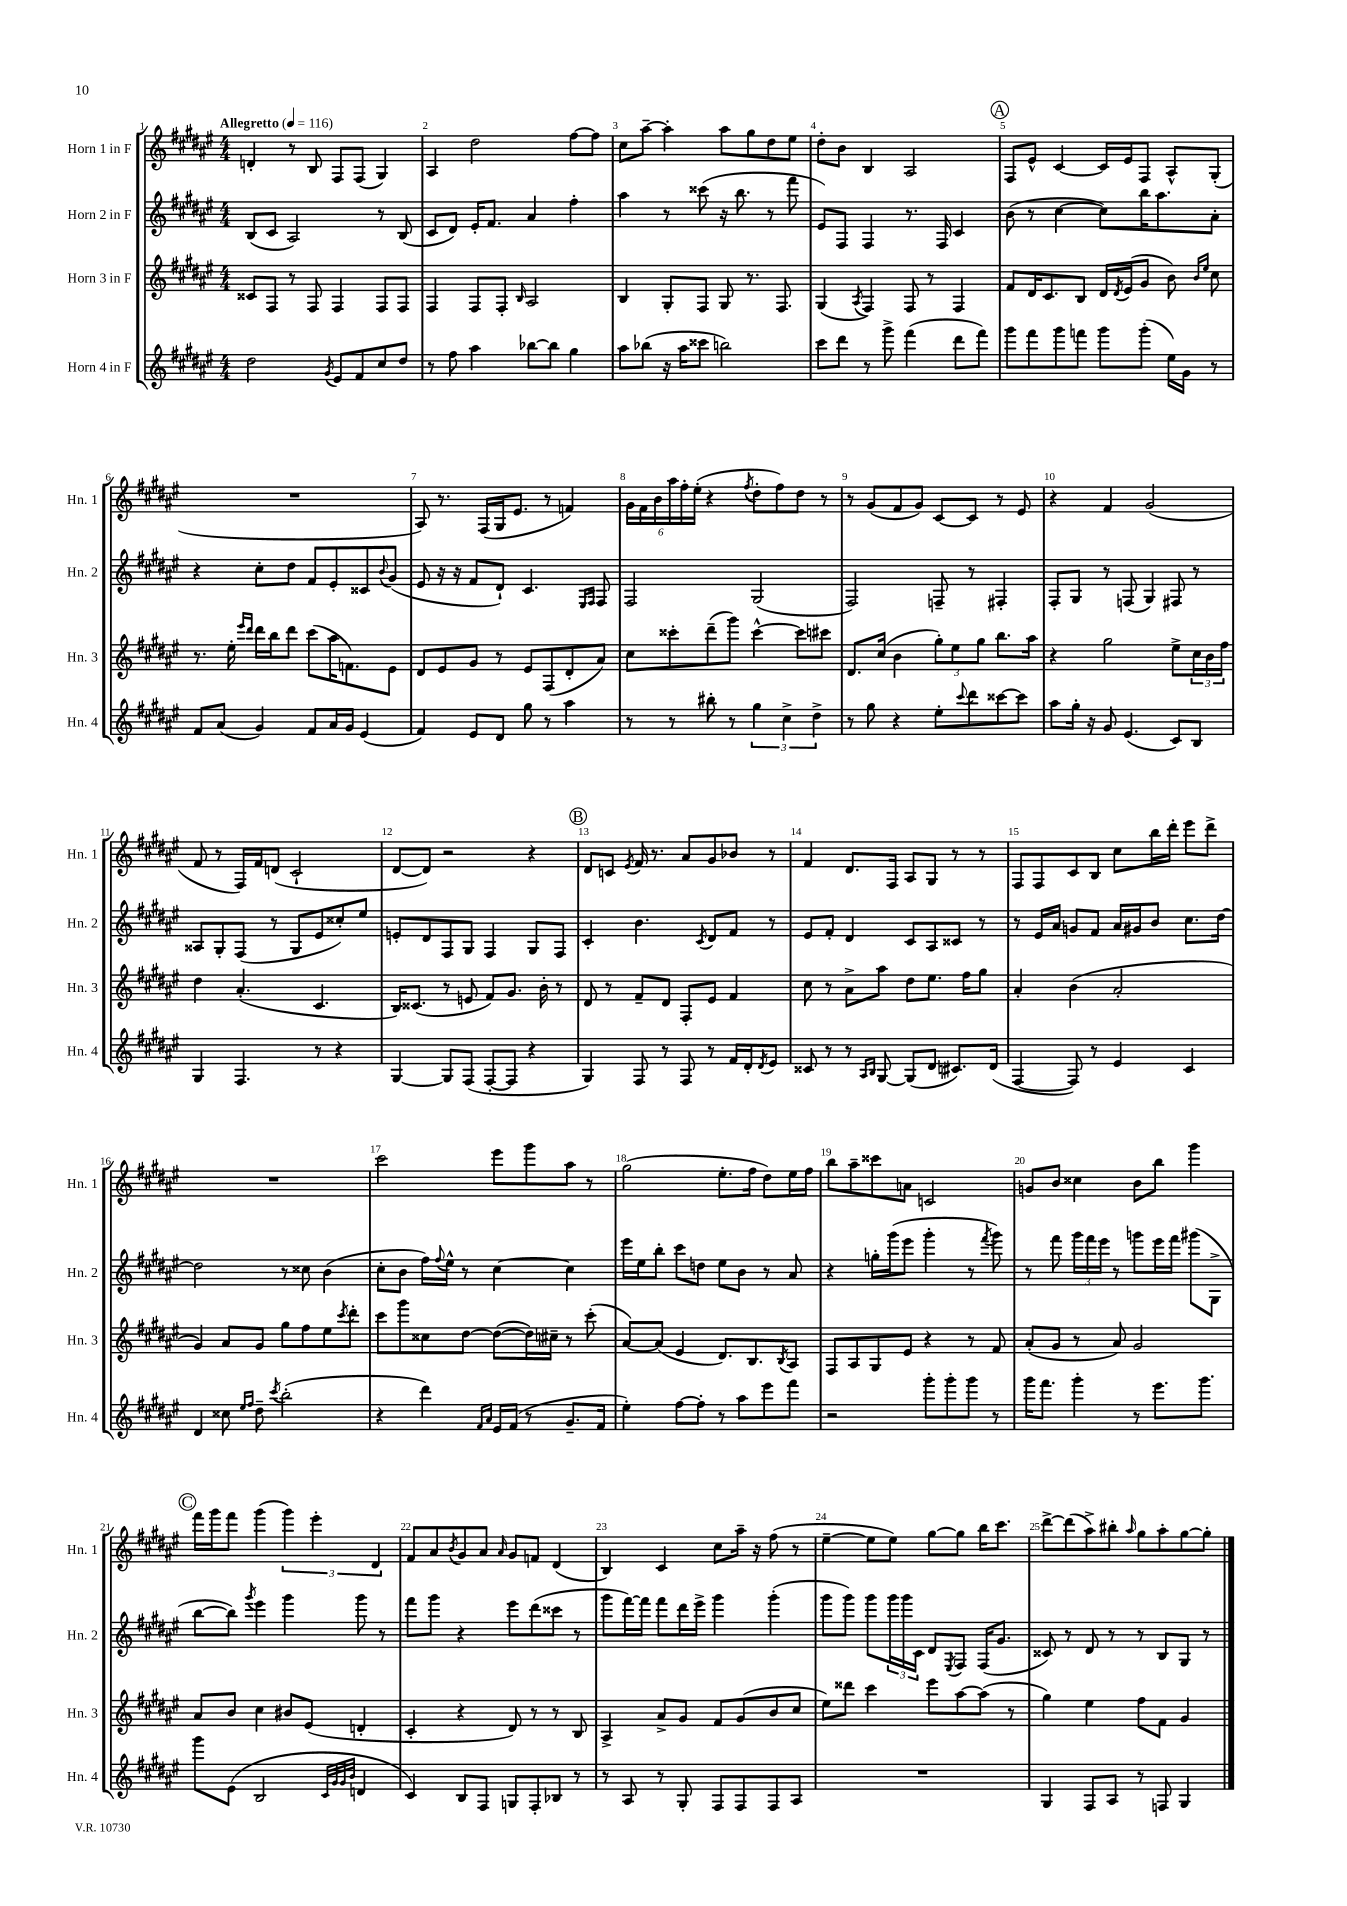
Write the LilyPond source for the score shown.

<<
\new StaffGroup <<
\new Staff = "s0" \with { instrumentName = "Horn 1 in F" shortInstrumentName = "Hn. 1" } {
    \clef treble \key fis \major \numericTimeSignature \time 4/4 \tempo "Allegretto" 4 = 116
    d'4-. r8 b8 fis8 fis8( gis4) |
    ais4 dis''2 fis''8~ fis''8 |
    cis''8 ais''8~-- ais''4-. ais''8 gis''8 dis''8 eis''8 |
    dis''8-. b'8 b4 ais2 |
    \mark \markup { \circle "A" } fis8 eis'8-^ cis'4~ cis'16 eis'16 fis8 ais8-^ gis8-.( |
    R1 |
    ais8) r8. fis16( gis16 eis'8. r8 f'4) |
    \tuplet 6/4 { gis'16 fis'16 b'16 ais''16 fis''16-. eis''16-.( } r4 \acciaccatura { fis''8 } dis''8-. fis''8) dis''8 r8 |
    r8 gis'8( fis'8 gis'8) cis'8~ cis'8 r8 eis'8 |
    r4 fis'4 gis'2( |
    fis'8 r8 fis16) fis'16 d'8( cis'2-! |
    dis'8~ dis'8) r2 r4 |
    \mark \markup { \circle "B" } dis'8 c'8 \acciaccatura { eis'8 } fis'16 r8. ais'8 gis'8 bes'8 r8 |
    fis'4 dis'8. fis16 ais8 gis8 r8 r8 |
    fis8 fis8 cis'8 b8 cis''8 b''16 dis'''16-. eis'''8 dis'''8-> |
    R1 |
    cis'''2 eis'''8 gis'''8 ais''8 r8 |
    gis''2( eis''8.-. fis''16 dis''8) eis''16 fis''16 |
    b''8 ais''8-- cisis'''8 a'8 c'2 |
    g'8 b'8 cisis''4 b'8 b''8 gis'''4 |
    \mark \markup { \circle "C" } fis'''16 gis'''16 fis'''8 gis'''4( \tuplet 3/2 { gis'''4) eis'''4-. dis'4 } |
    fis'8 ais'8 \acciaccatura { b'8 } gis'8 ais'8 \grace { ais'16 } gis'8 f'8 dis'4( |
    b4) cis'4 cis''8 ais''16-- r16 fis''8( r8 |
    eis''4~-- eis''8 eis''8) gis''8~ gis''8 b''16 cis'''8. |
    dis'''8~-> dis'''8( ais''8->) bis''8-. \grace { ais''16 } gis''8 ais''8-. gis''8~ gis''8-. \bar "|." |
}
\new Staff = "s1" \with { instrumentName = "Horn 2 in F" shortInstrumentName = "Hn. 2" } {
    \clef treble \key fis \major \numericTimeSignature \time 4/4
    b8( cis'8 ais2) r8 b8( |
    cis'8 dis'8) eis'16-. fis'8. ais'4 fis''4-. |
    ais''4 r8 cisis'''8( r16 b''8. r8 fis'''8 |
    eis'8) fis8 fis4 r8. fis16 cis'4 |
    \mark \markup { \circle "A" } b'8( r8 cis''4~ cis''8) b''16 ais''8. ais'8-. |
    r4 cis''8-. dis''8 fis'8 eis'8-. cisis'8 \appoggiatura { b'8 } gis'8( |
    eis'8 r16 r16 fis'8 dis'8-!) cis'4. \grace { eis16 fis16 } fis8 |
    fis2 gis2( |
    fis2) f8-- r8 fis4-. |
    fis8-. gis8 r8 f8( gis4) fis8 r8 |
    aisis8 gis8-. fis8( r8 gis8 eis'8 cisis''8-.) eis''8 |
    e'8-. dis'8 fis8 gis8 fis4 gis8 fis8 |
    \mark \markup { \circle "B" } cis'4-. b'4. \acciaccatura { cis'8 } dis'8 fis'8 r8 |
    eis'8 fis'8-. dis'4 cis'8 ais8 cisis'8 r8 |
    r8 eis'16 ais'16 g'8 fis'8 ais'16 gis'16 b'8 cis''8. dis''16~ |
    dis''2 r8 cisis''8 b'4( |
    cis''8-. b'8 fis''16) \appoggiatura { fis''8 } eis''16-^ r8 cis''4~ cis''4 |
    eis'''16 eis''16 b''8-. cis'''8 d''8 eis''8 b'8 r8 ais'8 |
    r4 g''16-. gis'''16( eis'''8 gis'''4-. r8 \acciaccatura { fis'''8 } gis'''8) |
    r8 fis'''8 \tuplet 3/2 { gis'''16 fis'''16 eis'''16 } r8 g'''8 eis'''16 fis'''16 gis'''8( gis8-> |
    \mark \markup { \circle "C" } b''8~ b''8) \acciaccatura { gis'''8 } eis'''4 gis'''4 gis'''8 r8 |
    fis'''8 gis'''8 r4 eis'''8 dis'''8( cisis'''8 r8 |
    gis'''8 fis'''16~) fis'''16 fis'''8 dis'''16 eis'''16-> gis'''4 gis'''4-.( |
    gis'''8 gis'''8) gis'''8 \tuplet 3/2 { gis'''16 gis'''16 cis'16 } dis'8 \acciaccatura { eis8 } fis8 fis16( gis'8. |
    cisis'8) r8 dis'8 r8 r8 b8 gis8 r8 \bar "|." |
}
\new Staff = "s2" \with { instrumentName = "Horn 3 in F" shortInstrumentName = "Hn. 3" } {
    \clef treble \key fis \major \numericTimeSignature \time 4/4
    cisis'8 fis8 r8 fis8 fis4 fis8 fis8 |
    fis4 fis8 fis8-. \grace { b16 } ais2 |
    b4 gis8-. fis8 gis8 r8. fis8. |
    gis4( \acciaccatura { ais8 } fis4) fis8 r8 fis4 |
    \mark \markup { \circle "A" } fis'8 dis'16 cis'8. b8 dis'16 \acciaccatura { dis'8 } eis'16( gis'8 b'8) \grace { b'16 eis''16 } cis''8 |
    r8. eis''16-. \grace { eis'''16 dis'''16 } dis'''16 b''16 dis'''8 cis'''8( ais''16 f'8.) eis'8 |
    dis'8 eis'8 gis'8 r8 eis'8 fis8( dis'8-. ais'8) |
    cis''8 cisis'''8-. dis'''8--( gis'''8) cisis'''4~-^ cisis'''8 cis'''8 |
    dis'8. cis''16( b'4 \tuplet 3/2 { gis''8-.) eis''8 gis''8 } b''8. ais''16 |
    r4 gis''2 eis''8-> \tuplet 3/2 { cis''16 b'16 fis''16 } |
    dis''4 ais'4.-.( cis'4. |
    b16) cisis'8.( r8 e'8 fis'8) gis'8. b'16-. r8 |
    \mark \markup { \circle "B" } dis'8 r8 fis'8-- dis'8 fis8-. eis'8 fis'4 |
    cis''8 r8 ais'8-> ais''8 dis''8 eis''8. fis''16 gis''8 |
    ais'4-. b'4( ais'2-. |
    gis'4) ais'8 gis'8 gis''8 fis''8 eis''8 \acciaccatura { cis'''8 } dis'''8-. |
    cis'''8 gis'''8 cisis''8 dis''8~ dis''8~( dis''16) cis''16-- r8 cis'''8-.( |
    ais'8~) ais'8( eis'4 dis'8.) b8. \acciaccatura { b8 } ais8 |
    fis8 ais8 gis8 eis'8 r4 r8 fis'8 |
    ais'8-.( gis'8 r8 ais'8) gis'2 |
    \mark \markup { \circle "C" } ais'8 b'8 cis''4 bis'8 eis'8( d'4-. |
    cis'4-. r4 dis'8) r8 r8 b8 |
    ais4-> ais'8-> gis'8 fis'8 gis'8( b'8 cis''8 |
    eis''8) disis'''8 cis'''4 eis'''8 ais''8~ ais''8( r8 |
    gis''4) eis''4 fis''8 fis'8 gis'4 \bar "|." |
}
\new Staff = "s3" \with { instrumentName = "Horn 4 in F" shortInstrumentName = "Hn. 4" } {
    \clef treble \key fis \major \numericTimeSignature \time 4/4
    dis''2 \acciaccatura { gis'8 } eis'8 fis'8 cis''8 dis''8 |
    r8 fis''8 ais''4 bes''8~ bes''8 gis''4 |
    ais''8 bes''8( r16 ais''16 cisis'''8 b''2) |
    cis'''8 dis'''8 r8 gis'''8-> fis'''4( dis'''8 fis'''8) |
    \mark \markup { \circle "A" } gis'''8 fis'''8 gis'''8 f'''8 gis'''8 gis'''8-.( eis''16) gis'16 r8 |
    fis'8 ais'8( gis'4) fis'8 ais'16 gis'16 eis'4( |
    fis'4) eis'8 dis'8 gis''8 r8 ais''4 |
    r8 r8 bis''8-. r8 \tuplet 3/2 { gis''4 cis''4-> dis''4-> } |
    r8 gis''8 r4 eis''8-. \appoggiatura { cis'''8 } dis'''8 cisis'''8~ cisis'''8 |
    ais''8 gis''16-. r16 gis'8 eis'4.( cis'8) b8 |
    gis4 fis4. r8 r4 |
    gis4~ gis8 fis8( fis8~-. fis8 r4 |
    \mark \markup { \circle "B" } gis4) fis8 r8 fis8 r8 fis'16 dis'16-. \acciaccatura { dis'8 } eis'8 |
    cisis'8 r8 r8 \grace { ais16 b16 } gis8~ gis8( dis'8 cis'8.) dis'16( |
    fis4~ fis8) r8 eis'4 cis'4 |
    dis'4 cisis''8 \grace { eis''16 fis''16 } dis''8-- \acciaccatura { cis'''8 } b''2-.( |
    r4 dis'''4) \grace { fis'16 ais'16 } eis'16 fis'16( r8 gis'8.-- fis'16 |
    eis''4-.) fis''8~ fis''8-. r8 ais''8 eis'''8 fis'''8 |
    r2 gis'''8-. gis'''8-. gis'''8 r8 |
    gis'''16 fis'''8. gis'''4-. r8 eis'''8. gis'''8. |
    \mark \markup { \circle "C" } gis'''8 eis'8( b2 \grace { cis'32 gis'32 gis'32 b'32 } d'4 |
    cis'4) b8 fis8 g8 fis8-. bes8 r8 |
    r8 ais8 r8 gis8-. fis8 fis8 fis8 ais8 |
    R1 |
    gis4 fis8 ais8 r8 f8 gis4 \bar "|." |
}
>>
>>
\layout { \context { \Score \override BarNumber.break-visibility = ##(#f #t #t) barNumberVisibility = #all-bar-numbers-visible } }
